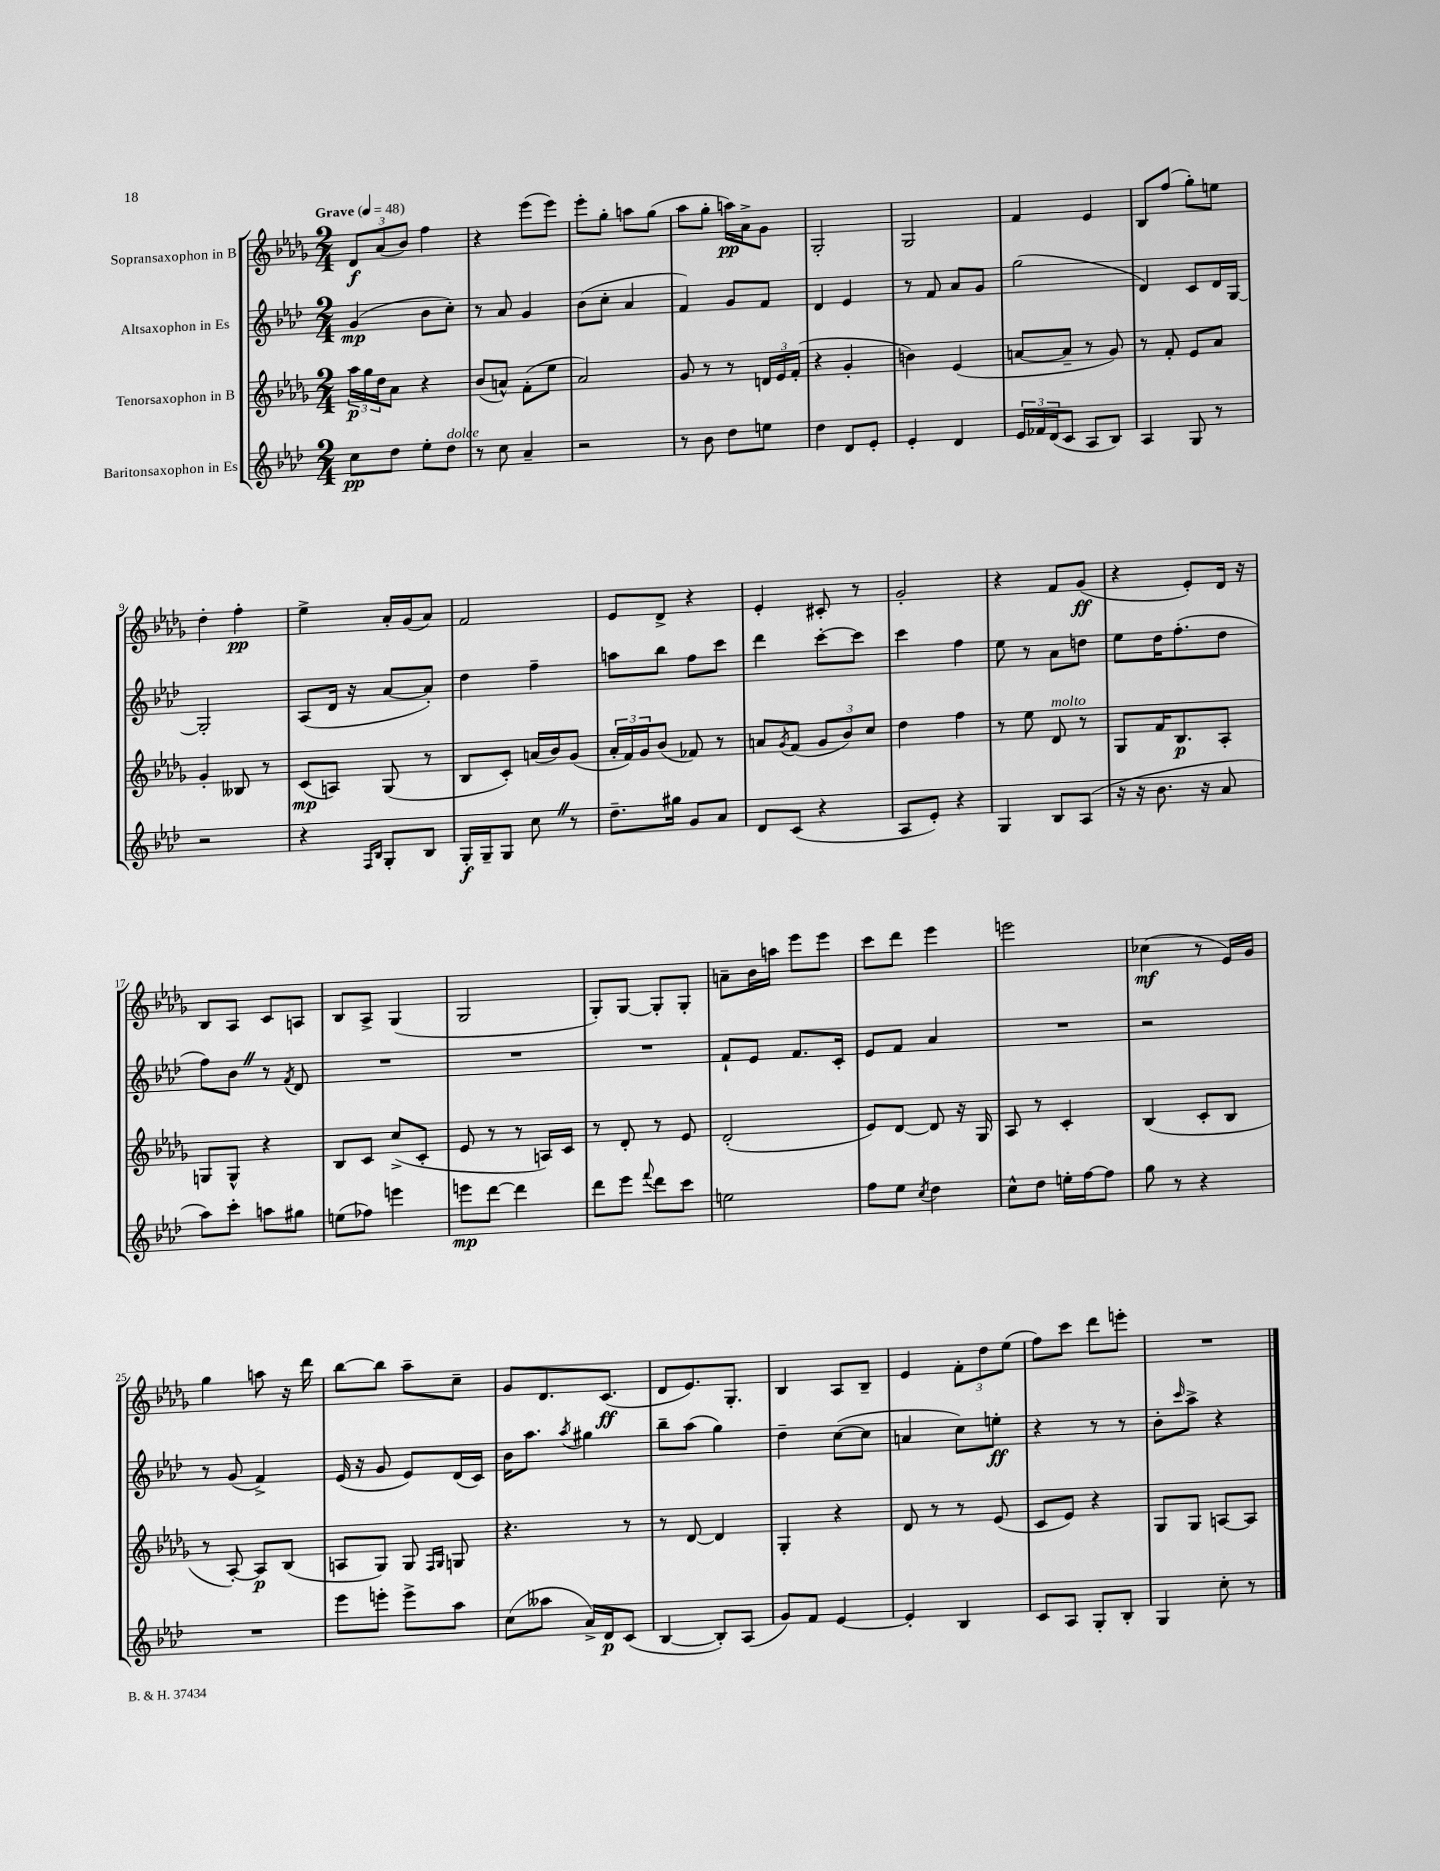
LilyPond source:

<<
\new StaffGroup <<
\new Staff = "s0" \with { instrumentName = "Sopransaxophon in B" } {
    \clef treble \key des \major \numericTimeSignature \time 2/4 \tempo "Grave" 4 = 48
    \tuplet 3/2 { des'8\f aes'8( bes'8) } f''4 |
    r4 ees'''8( ees'''8) |
    ees'''8-. ges''8-. a''8 ges''8( |
    aes''8 ges''8-. a''16\pp) aes'16-> ges'8 |
    ges2-. |
    ges2 |
    f'4 ees'4 |
    bes8 f''8( ges''8-.) e''8 |
    des''4-. f''4-.\pp |
    ees''4-> aes'16-. ges'16( aes'8) |
    f'2 |
    ees'8 des'8-> r4 |
    ees'4-. cis'8-. r8 |
    ges'2-. |
    r4 f'8 ges'8\ff( |
    r4 ees'8-.) des'16 r16 |
    bes8 aes8 c'8 a8 |
    bes8 aes8-> ges4( |
    ges2 |
    ges8-.) ges8~ ges8-. ges8-. |
    a'8-- bes'16 a''16 ees'''8 ees'''8 |
    c'''8 des'''8 ees'''4 |
    e'''2 |
    ces''4\mf( r8 ees'16) ges'16 |
    ges''4 a''8 r16 des'''16 |
    bes''8~ bes''8 aes''8-- c''8-- |
    ges'8 des'8. c'8.\ff( |
    des'8 ees'8.) ges8.-. |
    bes4 aes8 bes8-- |
    ees'4 \tuplet 3/2 { f'8-. des''8 ees''8( } |
    f''8) c'''8 des'''8 e'''8-. |
    R2 \bar "|." |
}
\new Staff = "s1" \with { instrumentName = "Altsaxophon in Es" } {
    \clef treble \key aes \major \numericTimeSignature \time 2/4
    g'4\mp( bes'8 c''8-.) |
    r8 aes'8 g'4 |
    bes'8( c''8-. aes'4 |
    f'4) g'8 f'8 |
    des'4 ees'4 |
    r8 f'8 aes'8 g'8 |
    g''2( |
    des'4) c'8 des'16 g16~ |
    g2-. |
    aes8( des'16 r16 aes'8~ aes'8-.) |
    des''4 f''4-- |
    a''8 bes''8 f''8 c'''8 |
    des'''4 c'''8~-. c'''8 |
    c'''4 f''4 |
    ees''8 r8 aes'8 d''8 |
    ees''8 des''16 f''8.-.( des''8 |
    f''8) bes'8 \once \override BreathingSign.text = \markup { \musicglyph "scripts.caesura.straight" } \breathe r8 \acciaccatura { f'8 } des'8 |
    R2 |
    R2 |
    R2 |
    f'8-! ees'8 f'8. c'16-. |
    ees'8 f'8 aes'4 |
    R2 |
    r2 |
    r8 g'8( f'4->) |
    ees'16( r16 g'8 ees'8) des'16( c'16) |
    bes'16 aes''8. \acciaccatura { aes''8 } gis''4 |
    bes''8-- aes''8( g''4) |
    des''4-- c''8~( c''8 |
    a'4 c''8) e''8-.\ff |
    r4 r8 r8 |
    bes'8-. \grace { c'''16 } aes''8-> r4 \bar "|." |
}
\new Staff = "s2" \with { instrumentName = "Tenorsaxophon in B" } {
    \clef treble \key des \major \numericTimeSignature \time 2/4
    \tuplet 3/2 { aes''16\p ges''16 des''16 } aes'8 r4 |
    bes'8( a'8-^) f'8-.( ees''8 |
    aes'2) |
    ges'8 r8 r8 \tuplet 3/2 { d'16 ees'16 f'16-.( } |
    r4 ges'4-. |
    b'4) ees'4( |
    a'8~ a'8-- r8 ges'8) |
    r8 f'8-. ees'8 aes'8 |
    ges'4-. beses8 r8 |
    c'8\mp( a8) ges8( r8 |
    bes8 c'8-.) a'16( bes'16) ges'8( |
    \tuplet 3/2 { aes'16-. f'16) ges'16 } bes'8( fes'8) r8 |
    a'8 \acciaccatura { ges'8 } f'8( \tuplet 3/2 { ges'8 bes'8) c''8 } |
    des''4 f''4 |
    r8 ees''8 des'8^\markup { \italic "molto" } r8 |
    ges8 f'16 bes8.\p aes8-. |
    g8 g8-^ r4 |
    bes8 c'8 c''8->( c'8-. |
    ees'8 r8 r8 a16) c'16 |
    r8 des'8-. r8 ees'8 |
    des'2-.( |
    ees'8) des'8~ des'8 r16 ges16 |
    aes8 r8 c'4-. |
    bes4( c'8-. bes8 |
    r8 aes8~-.) aes8\p bes8( |
    a8 ges8) ges8 \grace { f16 ges16 } g8 |
    r4. r8 |
    r8 des'8~ des'4 |
    ges4-. r4 |
    des'8 r8 r8 ees'8( |
    c'8 ees'8) r4 |
    ges8 ges8 a8~ a8 \bar "|." |
}
\new Staff = "s3" \with { instrumentName = "Baritonsaxophon in Es" } {
    \clef treble \key aes \major \numericTimeSignature \time 2/4
    c''8\pp des''8 ees''8-. des''8^\markup { \italic "dolce" } |
    r8 c''8 aes'4-- |
    r2 |
    r8 bes'8 des''8 e''8 |
    des''4 des'8 ees'8-. |
    ees'4-. des'4 |
    \tuplet 3/2 { ees'16 fes'16 des'16( } c'8 aes8 bes8) |
    aes4 g8 r8 |
    r2 |
    r4 \grace { f16 bes16 } g8-. bes8 |
    g16-.\f g16-- g8 c''8 \once \override BreathingSign.text = \markup { \musicglyph "scripts.caesura.straight" } \breathe r8 |
    des''8.-- gis''16 g'8 aes'8 |
    des'8 c'8( r4 |
    aes8 ees'8-.) r4 |
    g4 bes8 aes8( |
    r16 r16 bes'8. r16 aes'8 |
    aes''8) c'''8-. a''8 gis''8 |
    e''8( fes''8) e'''4 |
    e'''8\mp des'''8~ des'''4 |
    des'''8 ees'''8 \appoggiatura { f'''8 } des'''8 c'''8 |
    e''2 |
    f''8 ees''8 \acciaccatura { c''8 } des''4 |
    c''8-^ des''8 e''16-. f''16~ f''8 |
    g''8 r8 r4 |
    R2 |
    ees'''8 e'''8-. e'''8-> aes''8 |
    c''8( aeses''8 aes'16->) des'16\p c'8( |
    bes4~ bes8-.) aes8( |
    g'8) f'8 ees'4~ |
    ees'4-. bes4 |
    c'8 aes8 g8-. bes8-. |
    g4 c''8-. r8 \bar "|." |
}
>>
>>
